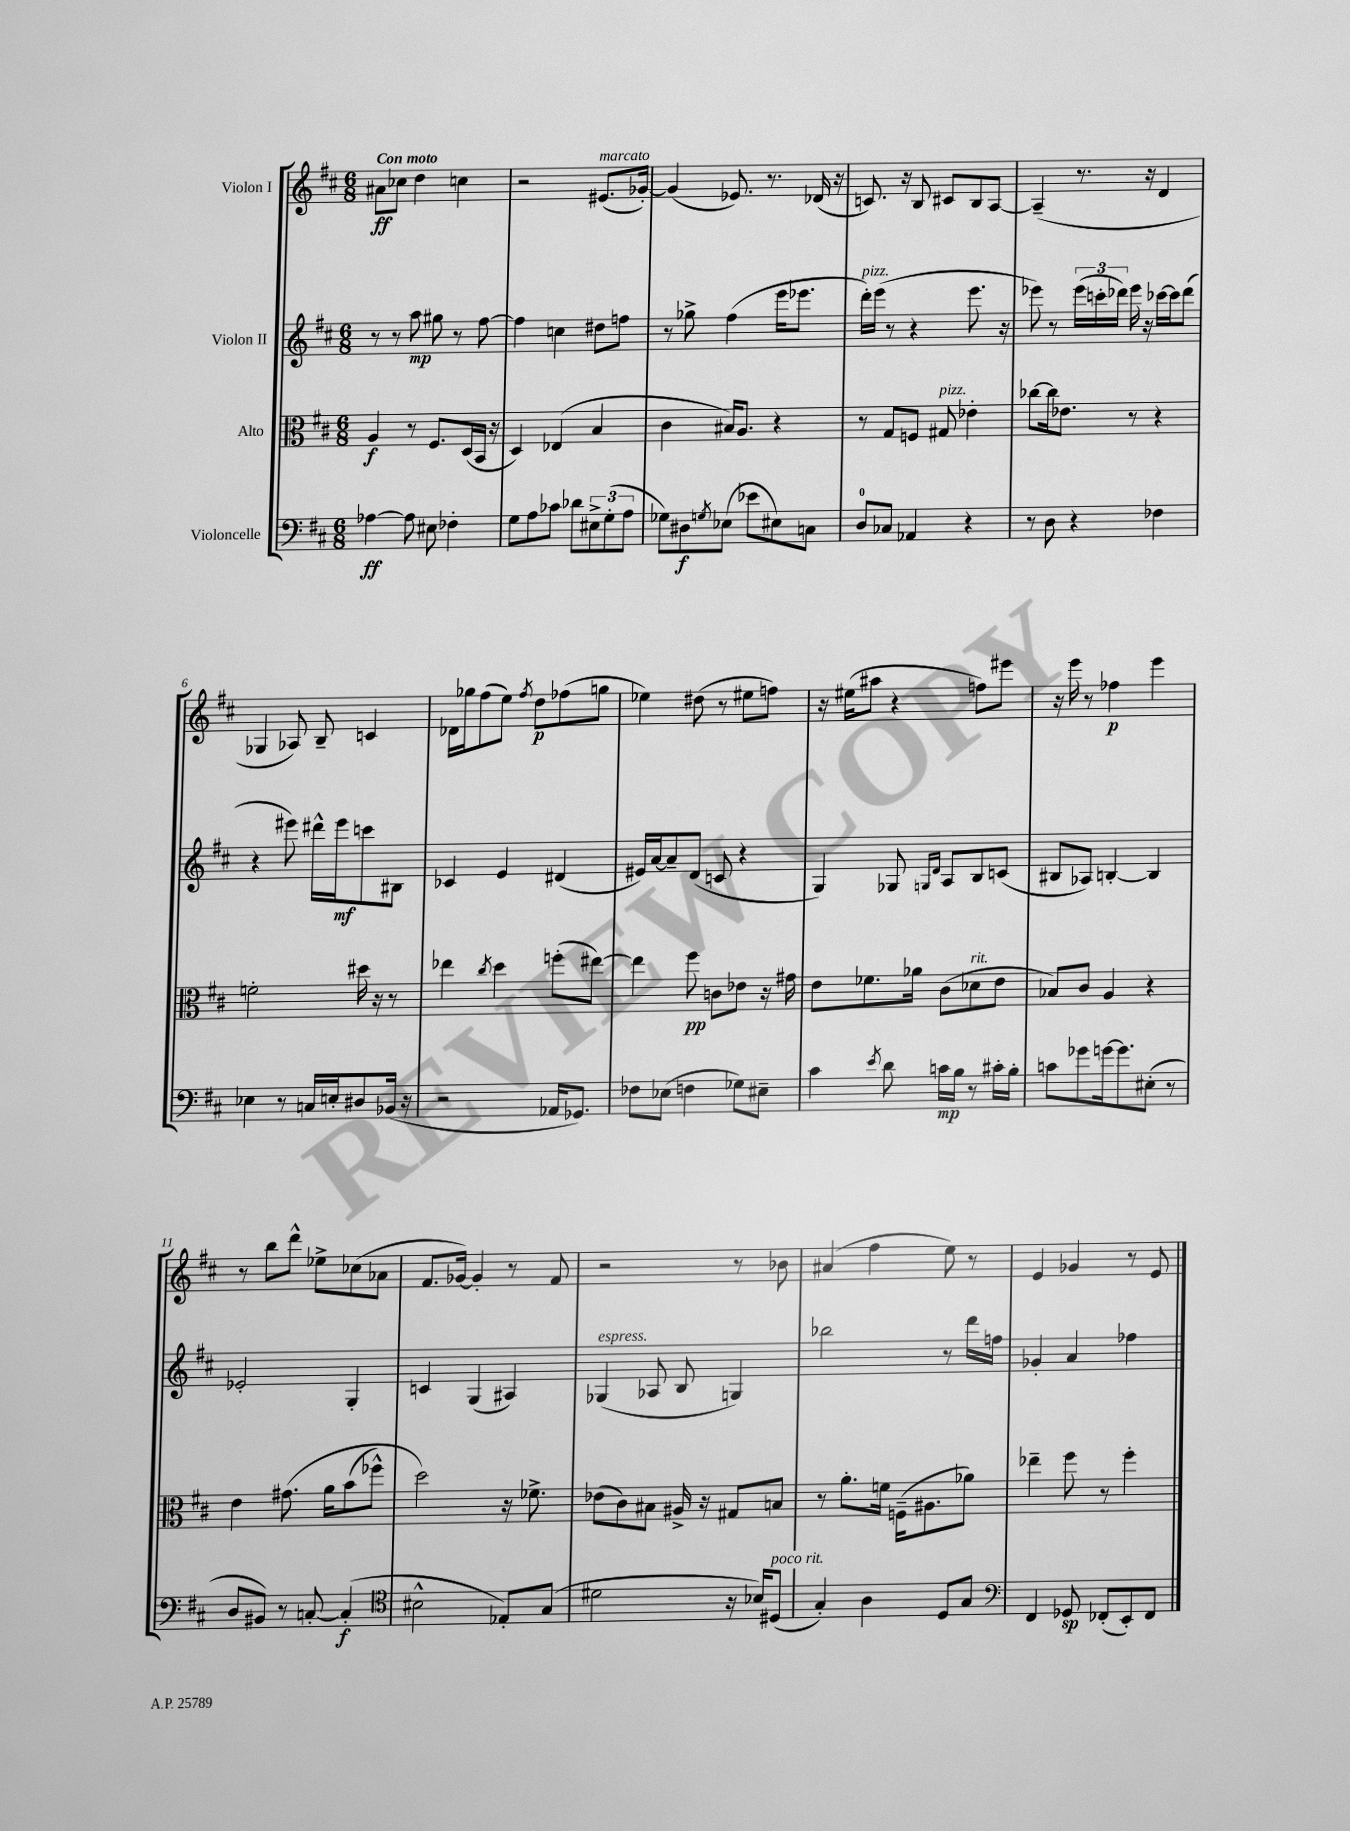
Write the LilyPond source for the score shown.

<<
\new StaffGroup <<
\new Staff = "s0" \with { instrumentName = "Violon I" } {
    \clef treble \key d \major \numericTimeSignature \time 6/8 \tempo "Con moto"
    ais'8\ff ces''8 d''4 c''4 |
    r2 eis'8.^\markup { \italic "marcato" }( ges'16~-.) |
    ges'4( ees'8.) r8. des'16( r16 |
    c'8.) r16 b8 cis'8 b8 a8~ |
    a4--( r8. r16 d'4 |
    ges4 aes8) b8-- c'4 |
    des'16 ges''16 fis''8( e''8) \acciaccatura { fis''8 } d''8\p fes''8( g''8 |
    ees''4) dis''8( r8 eis''8 f''8) |
    r16 eis''16( ais''8 r4 f''8) eis'''8 |
    r16 e'''16 r8 fes''4\p e'''4 |
    r8 b''8 d'''8-^ ees''8-> ces''8( aes'8 |
    fis'8. ges'16~) ges'4-. r8 fis'8 |
    r2 r8 bes'8 |
    ais'4( fis''4 e''8) r8 |
    e'4 ges'4 r8 e'8 \bar "|." |
}
\new Staff = "s1" \with { instrumentName = "Violon II" } {
    \clef treble \key d \major \numericTimeSignature \time 6/8
    r8 r8 a''8\mp gis''8 r8 fis''8~ |
    fis''4 c''4 dis''8 f''8 |
    r8 ges''8-> fis''4( e'''16 ees'''8. |
    d'''16-.^\markup { \italic "pizz." }) e'''16( r8 r4 e'''8. r16 |
    ees'''8) r8 \tuplet 3/2 { ees'''16( c'''16-. des'''16) } ees'''16 r16 ces'''16~ ces'''16 des'''8( |
    r4 eis'''8) dis'''16-^ eis'''16\mf c'''8 bis8 |
    ces'4 e'4 dis'4( |
    eis'16) a'16~ a'8-- d'8( c'8 r4 |
    g4) ges8 \grace { g16 d'16 } a8 b8 c'8( |
    bis8 aes8) b4~-. b4 |
    ees'2-. g4-. |
    c'4 g4( ais4) |
    ges4^\markup { \italic "espress." }( aes8 b8 g4) |
    bes''2 r8 d'''16 f''16 |
    ges'4-. a'4 fes''4 \bar "|." |
}
\new Staff = "s2" \with { instrumentName = "Alto" } {
    \clef alto \key d \major \numericTimeSignature \time 6/8
    a4\f r8 fis8. d16( b,16 r16 |
    d4) ees4( b4 |
    cis'4 bis16) a8. r4 |
    r8 g8 f8 gis8^\markup { \italic "pizz." } ees'4-. |
    ces''8~ ces''16 ees'8. r8 r4 |
    f'2-. dis''16 r16 r8 |
    ees''4 \acciaccatura { cis''8 } d''4 f''8-.( eis''8~) |
    eis''4 fis''8\pp c'8 ees'8 r16 gis'16 |
    e'8 fes'8. aes'16 cis'8( des'8^\markup { \italic "rit." } e'8 |
    bes8) cis'8 a4 r4 |
    e'4 gis'8.\( a'16 b'8( fes''8-^) |
    d''2\) r16 fes'8.-> |
    ees'8( cis'8) bis8 ais16-> r16 gis8 b8 |
    r8 a'8.-. f'16 f16--( ais8. aes'8) |
    ees''4-- fis''8 r8 fis''4-. \bar "|." |
}
\new Staff = "s3" \with { instrumentName = "Violoncelle" } {
    \clef bass \key d \major \numericTimeSignature \time 6/8
    aes4~\ff aes8 eis8 fes4-. |
    g8 a8 ces'8 des'8 \tuplet 3/2 { eis8-> g8-.( a8 } |
    ges8) dis8\f \acciaccatura { g8 } ees8( ees'8 eis8) c8 |
    d8-0 ces8 aes,4 r4 |
    r8 d8 r4 fes4 |
    ees4 r8 c16 e16-. dis8 bes,16( r16 |
    r2 aes,16 ges,8.) |
    fes8 ees8( f4 ges8) eis8-- |
    cis'4 \acciaccatura { e'8 } d'8 c'16\mp b16 r8 cis'16-. b16-. |
    c'8 ges'8 g'16~ g'8. eis8-.( r8 |
    d8 bis,8) r8 c8~-. c4-.\f( |
    \clef tenor bis2-^ ees8-.) g8( |
    dis'2 r16 bes16) dis8^\markup { \italic "poco rit." }( |
    g4-.) a4 d8 g8 |
    \clef bass fis,4 ges,8\sp fes,8-.( e,8-.) fes,8 \bar "|." |
}
>>
>>
